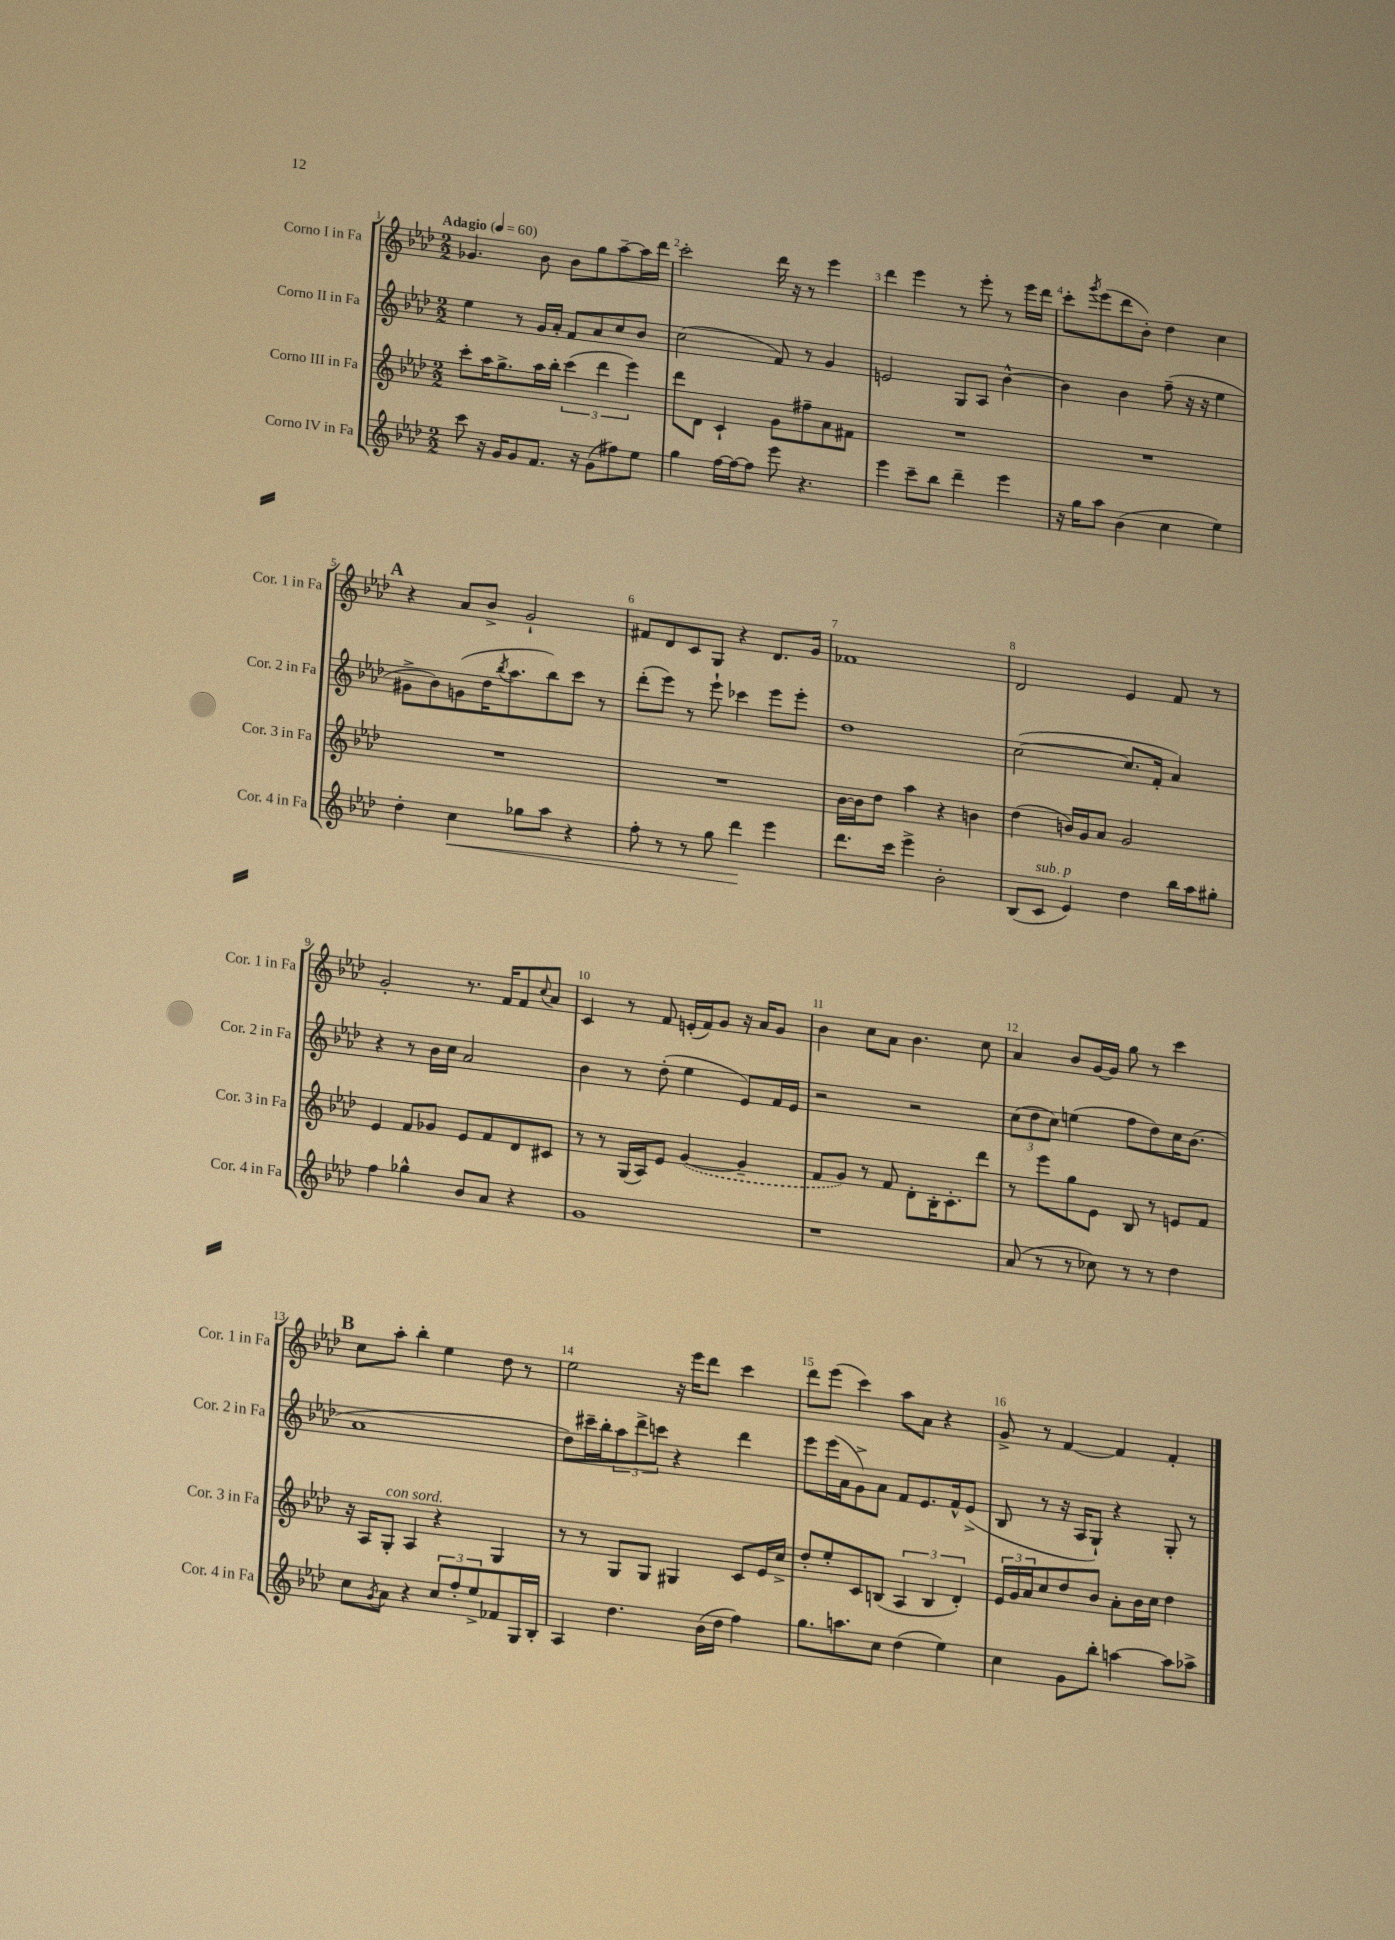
<<
\new StaffGroup <<
\new Staff = "s0" \with { instrumentName = "Corno I in Fa" shortInstrumentName = "Cor. 1 in Fa" } {
    \clef treble \key aes \major \numericTimeSignature \time 2/2 \tempo "Adagio" 4 = 60
    ges'4. bes'8 bes'8 g''8 aes''8~-- aes''16 des'''16 |
    c'''2-. des'''16 r16 r8 ees'''4 |
    des'''4 ees'''4 r8 ees'''8-. r8 ees'''16 des'''16 |
    c'''8-. \acciaccatura { g'''8 } ees'''8( des'''8 bes'8-.) des''4 c''4 |
    \mark \markup { \bold "A" } r4 aes'8 bes'8-> g'2-! |
    fis'8 des'8 c'8 g8 r4 des'8. g'16 |
    fes'1 |
    des'2 ees'4 f'8 r8 |
    g'2-. r8. f'16 f'8 \appoggiatura { c''8 } aes'8 |
    c'4 r8 f'8 e'16-.( f'16) g'8 r16 aes'16 g'8 |
    bes'4 c''8 aes'8 bes'4. c''8 |
    aes'4 bes'8 g'16~ g'16 g''8 r8 c'''4 |
    \mark \markup { \bold "B" } c''8 aes''8-. bes''4-. ees''4 des''8 r8 |
    ees''2 r16 ees'''16 des'''8 c'''4 |
    des'''8 ees'''8( c'''4) aes''8 aes'8 r4 |
    g'8-> r8 f'4~ f'4 f'4-. \bar "|." |
}
\new Staff = "s1" \with { instrumentName = "Corno II in Fa" shortInstrumentName = "Cor. 2 in Fa" } {
    \clef treble \key aes \major \numericTimeSignature \time 2/2
    ees''4 r8 g'16 aes'16-. f'8 aes'8 c''8 bes'8 |
    c''2( f'8) r8 g'4 |
    e'2 g8 aes8 bes'4~-^ |
    bes'4 bes'4 f''8--( r16 r16 ees''4 |
    \mark \markup { \bold "A" } gis'8-> bes'8) g'8( des''16 \acciaccatura { bes''8 } aes''8. bes''8) c'''8 r8 |
    des'''8-.( ees'''8) r8 ees'''8-! ces'''4 ees'''8 ees'''8-. |
    des''1 |
    c''2~( c''8. f'16-. aes'4) |
    r4 r8 bes'16 c''16 aes'2 |
    bes'4 r8 des''8-.( ees''4 ees'8) f'16 ees'16 |
    r2 r2 |
    \tuplet 3/2 { c''8( des''8 c''8) } e''4( f''8 des''8) c''16 bes'8.( |
    \mark \markup { \bold "B" } aes'1 |
    des''8) cis'''16-- bes''16-. \tuplet 3/2 { aes''8 des'''8-> c'''8 } r4 des'''4 |
    ees'''8 ees'''16( aes'16 g'8->) aes'8 f'8 ees'8. f'16-^ ees'8->( |
    bes8 r8 r16 aes16 g8-!) r4 g8-. r8 \bar "|." |
}
\new Staff = "s2" \with { instrumentName = "Corno III in Fa" shortInstrumentName = "Cor. 3 in Fa" } {
    \clef treble \key aes \major \numericTimeSignature \time 2/2
    c'''8-. aes''16 g''8.-> aes''16 bes''16-. \tuplet 3/2 { c'''4( des'''4 ees'''4) } |
    des'''8 des'8 c'4-! g'8 fis''8-- aes'8 fis'8 |
    R1 |
    R1 |
    \mark \markup { \bold "A" } R1 |
    R1 |
    bes'16~ bes'16 des''8 aes''4 r4 b'4 |
    des''4( b'16) g'16 aes'8 g'2 |
    ees'4 f'8 ges'8 ees'8 f'8 des'8 cis'8 |
    r8 r8 g16( aes16) ees'8 \once \slurDashed g'4~( g'4-- |
    f'8 g'8) r8 f'8 des'8-. bes16-. c'8.-. des'''8 |
    r8 ees'''8 g''8 ees'8 bes8 r8 e'8 f'8 |
    \mark \markup { \bold "B" } r16 aes16 g8-.^\markup { \italic "con sord." } aes4 r4 g4 |
    r8 r8 g8 g8 gis4 c'8 ees'16 c''16-> |
    des''8-. ees''8-. c'8 b8( \tuplet 3/2 { aes4 b4 des'4-.) } |
    \tuplet 3/2 { ees'16 g'16 aes'16 } c''8 des''8 bes'8 aes'8-. bes'16 c''16 des''4 \bar "|." |
}
\new Staff = "s3" \with { instrumentName = "Corno IV in Fa" shortInstrumentName = "Cor. 4 in Fa" } {
    \clef treble \key aes \major \numericTimeSignature \time 2/2
    c'''8 r16 g'16 g'8 f'8. r16 g'8( fis''8) ees''8 |
    g''4 f''16~ f''16~ f''8 ees'''8 r4. |
    ees'''4 c'''8-- bes''8 des'''4-- ees'''4 |
    r16 g''16 aes''8 bes'4( c''4 ees''4) |
    \mark \markup { \bold "A" } des''4-. c''4\< ges''8 aes''8 r4 |
    f''8-. r8 r8 g''8 des'''4\! ees'''4 |
    des'''8. c'''16 ees'''4-> bes'2-. |
    bes8( c'8^\markup { \italic "sub. p" } ees'4) des''4 bes''16 aes''16 gis''8-. |
    f''4 ges''4-^ bes'8 aes'8 r4 |
    g'1 |
    r1 |
    aes'8( r8 r8 ces''8) r8 r8 des''4 |
    \mark \markup { \bold "B" } c''8 \acciaccatura { g'8 } aes'8 r4 \tuplet 3/2 { c''8 f''8-. ees''8-> } fes'8 g16 bes16-. |
    aes4 des''4. bes'16( des''16 f''4) |
    g''8. a''8. c''8 des''4( ees''4) |
    c''4 g'8 bes''8-. a''4~ a''8 aes''8-> \bar "|." |
}
>>
>>
\layout { \context { \Score \override BarNumber.break-visibility = ##(#f #t #t) barNumberVisibility = #all-bar-numbers-visible } }
